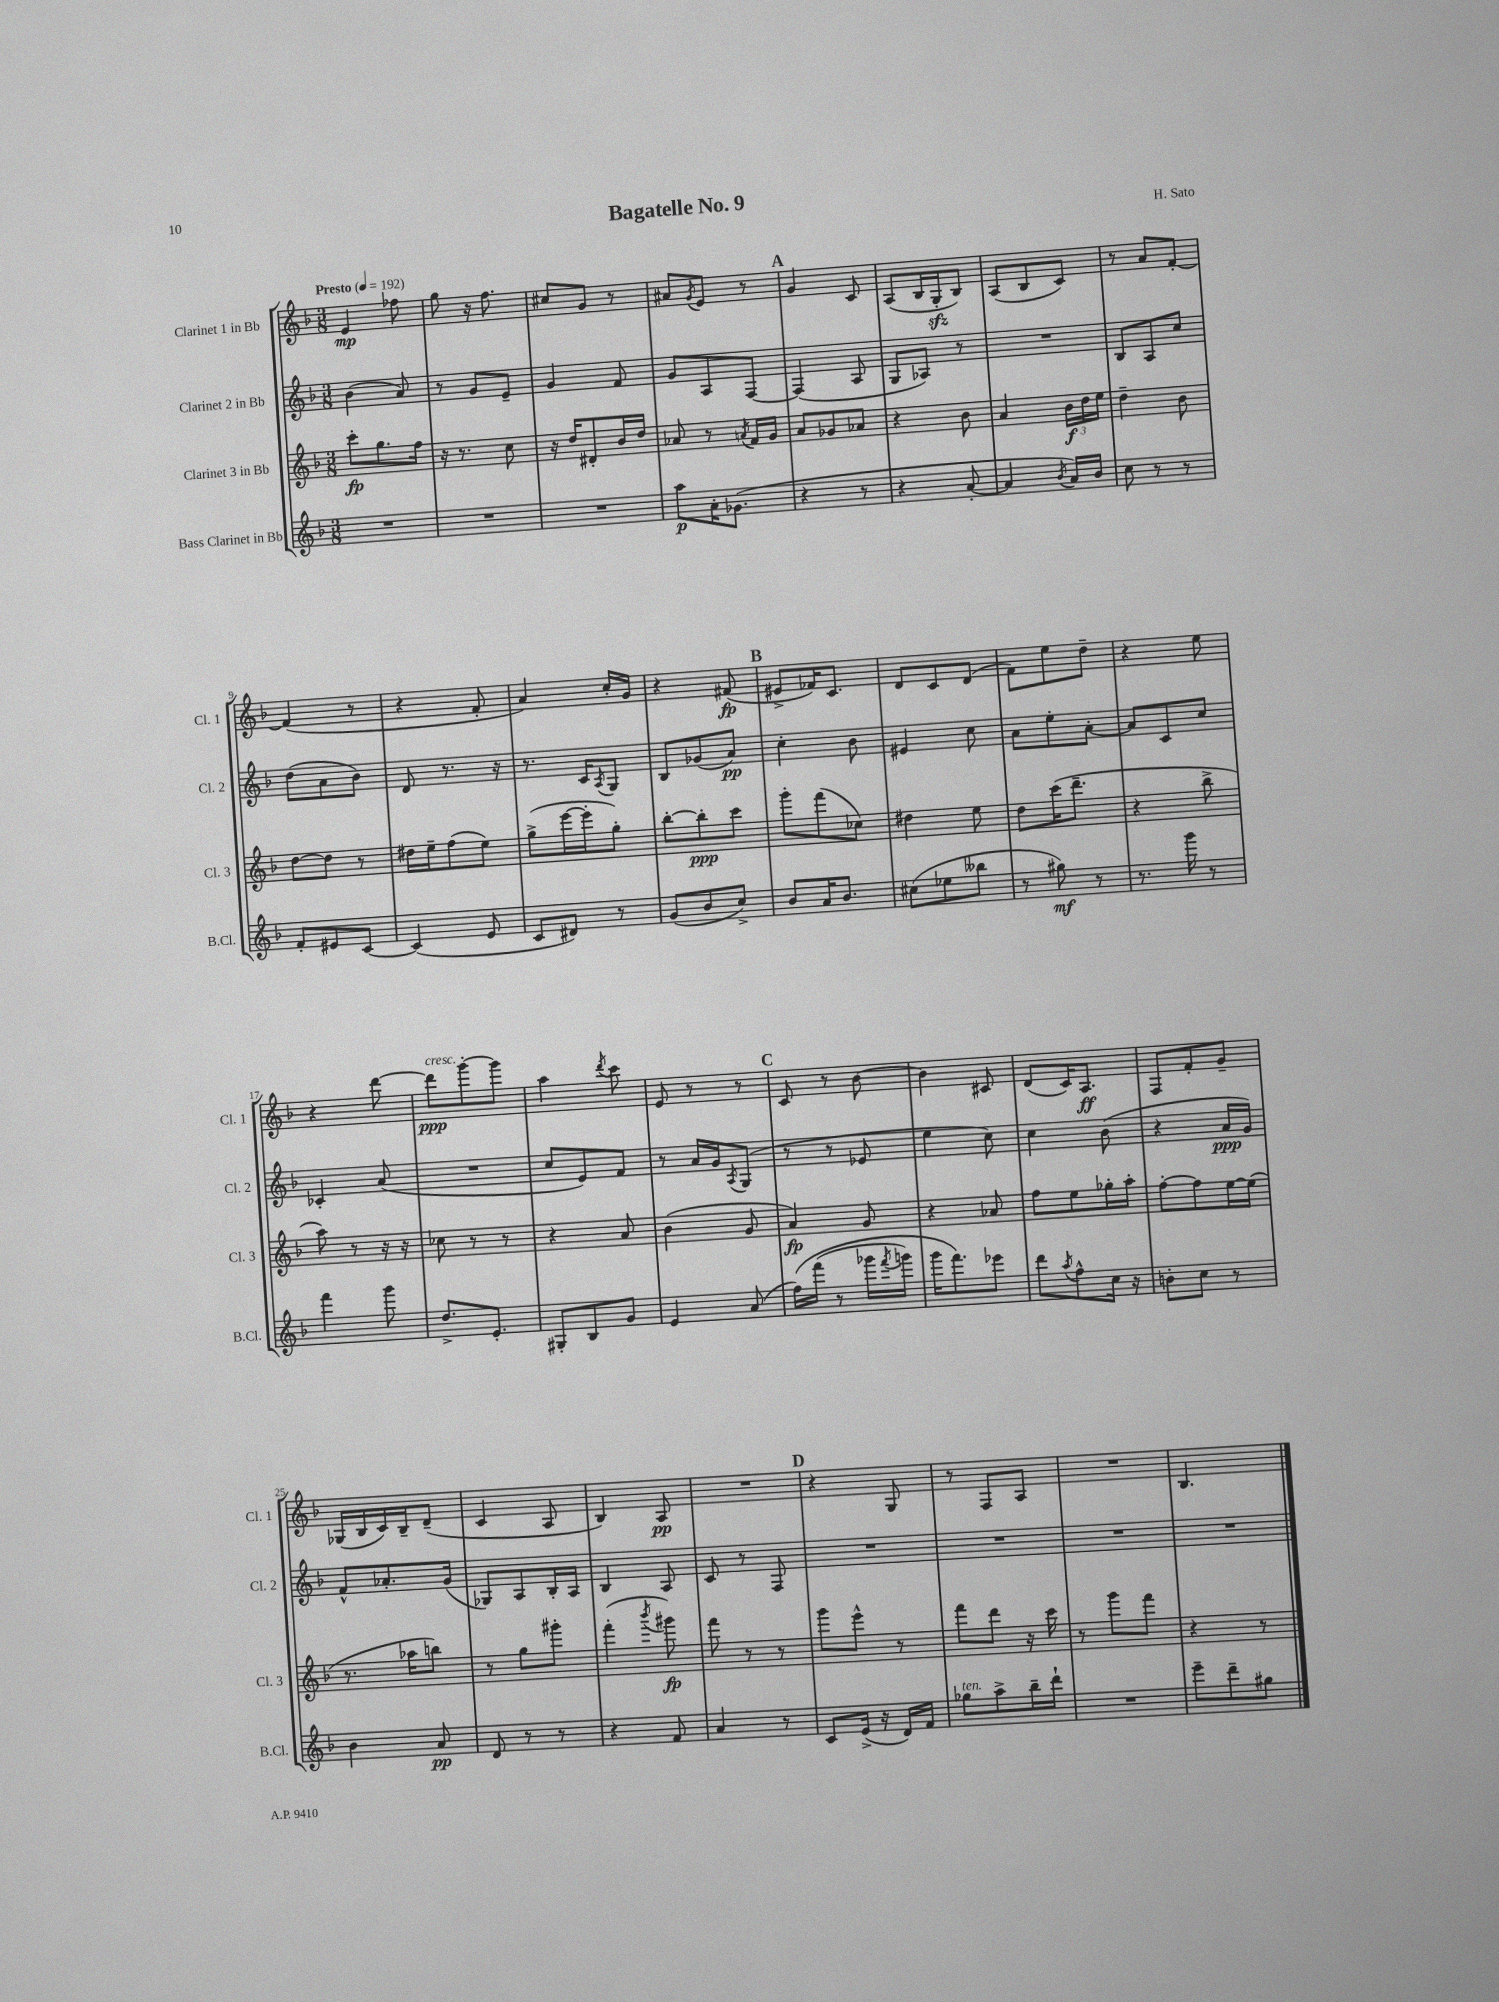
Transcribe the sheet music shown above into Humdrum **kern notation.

**kern	**dynam	**kern	**dynam	**kern	**dynam	**kern	**dynam
*part4	*part4	*part3	*part3	*part2	*part2	*part1	*part1
*staff4	*staff4	*staff3	*staff3	*staff2	*staff2	*staff1	*staff1
*I"Bass Clarinet in Bb	*	*I"Clarinet 3 in Bb	*	*I"Clarinet 2 in Bb	*	*I"Clarinet 1 in Bb	*
*I'B.Cl.	*	*I'Cl. 3	*	*I'Cl. 2	*	*I'Cl. 1	*
*clefG2	*	*clefG2	*	*clefG2	*	*clefG2	*
*k[b-]	*	*k[b-]	*	*k[b-]	*	*k[b-]	*
*M3/8	*	*M3/8	*	*M3/8	*	*M3/8	*
*MM192	*	*MM192	*	*MM192	*	*MM192	*
=1	=1	=1	=1	=1	=1	=1	=1
!	!	!	!	!	!	!LO:TX:a:B:t=Presto	!
4.r	.	8ccc'\L	fp	(4b-\	.	4e/	mp
.	.	8.gg\	.	.	.	.	.
.	.	.	.	8a/)	.	8ff-X\	.
.	.	16ff\Jk	.	.	.	.	.
=2	=2	=2	=2	=2	=2	=2	=2
4.r	.	16r	.	8r	.	8gg\	.
.	.	8.r	.	.	.	.	.
.	.	.	.	8g/L	.	16r	.
.	.	.	.	.	.	8.ff\	.
.	.	8cc\	.	8e~/J	.	.	.
=3	=3	=3	=3	=3	=3	=3	=3
4.r	.	16r	.	4g/	.	8cc#X/L	.
.	.	16dd/KL	.	.	.	.	.
.	.	8d#X'/	.	.	.	8g/J	.
.	.	16b-/L	.	8f/	.	8r	.
.	.	16dd/JJ	.	.	.	.	.
=4	=4	=4	=4	=4	=4	=4	=4
8aa\L	p	8a-X/	.	8g/L	.	8a#X/L	.
.	.	.	.	.	.	8qg/	.
16a'\K	.	8r	.	8A/	.	8e/J	.
(8.g-X\J	.	.	.	.	.	.	.
.	.	8qan/	.	.	.	.	.
.	.	16f/LL	.	[8F/J	.	8r	.
.	.	16g/JJ	.	.	.	.	.
!!LO:REH:place=s1:t=A
=5	=5	=5	=5	=5	=5	=5	=5
4r	.	8a/L	.	(4F/]	.	4g/	.
.	.	8g-X/	.	.	.	.	.
8r	.	8a-X/J	.	8A/	.	8c/	.
=6	=6	=6	=6	=6	=6	=6	=6
4r	.	4r	.	8G/L	.	(8A/L	.
.	.	.	.	8A-X/J)	.	16B-/L	.
.	.	.	.	.	.	16Gzz'/J	.
[8a'/	.	8b-\	.	8r	.	8B-/J)	.
=7	=7	=7	=7	=7	=7	=7	=7
4a/]	.	4a/	.	4.r	.	(8A/L	.
.	.	.	.	.	.	8B-/	.
8qb-/	.	.	.	.	.	.	.
16a/LL)	.	24b-\LL	f	.	.	8c/J)	.
.	.	24dd\	.	.	.	.	.
16b-/JJ	.	.	.	.	.	.	.
.	.	24ee\JJ	.	.	.	.	.
=8	=8	=8	=8	=8	=8	=8	=8
8cc\	.	4dd~\	.	8B-/L	.	8r	.
8r	.	.	.	8A/	.	8a/L	.
8r	.	8b-\	.	8cc/J	.	[8f'/J	.
!!LO:LB:g=z
=9	=9	=9	=9	=9	=9	=9	=9
8f'/L	.	[8dd\L	.	(8dd\L	.	(4f/]	.
8e#X/	.	8dd\J]	.	8a\	.	.	.
[8c/J	.	8r	.	8b-\J)	.	8r	.
=10	=10	=10	=10	=10	=10	=10	=10
(4c/]	.	16dd#X\LL	.	8d/	.	4r	.
.	.	16ee~\J	.	.	.	.	.
.	.	(8ff\	.	8.r	.	.	.
8e/	.	8ee\J)	.	.	.	8f'/	.
.	.	.	.	16r	.	.	.
=11	=11	=11	=11	=11	=11	=11	=11
8c/L	.	(8gg^\L	.	8.r	.	4a/)	.
8d#X/J)	.	[16eee\L	.	.	.	.	.
.	.	16eee'\J]	.	16c/KL	.	.	.
.	.	.	.	8qA/	.	.	.
8r	.	8gg'\J)	.	8G/J	.	16cc'/LL	.
.	.	.	.	.	.	16g/JJ	.
=12	=12	=12	=12	=12	=12	=12	=12
(8g/L	.	[8bb-'\L	.	8B-/L	.	4r	.
8b-/	.	8bb-'\]	ppp	(8g-X/	.	.	.
8cc^/J)	.	8ccc\J	.	8a/J)	pp	(8f#X/	fp
!!LO:REH:place=s1:t=B
=13	=13	=13	=13	=13	=13	=13	=13
8b-/L	.	8ggg'\L	.	4cc'\	.	8e#X^/L	.
16a/K	.	(8fff\	.	.	.	16f-X/K)	.
8.b-/J	.	.	.	.	.	8.c/J	.
.	.	8cc-X\J)	.	8b-\	.	.	.
=14	=14	=14	=14	=14	=14	=14	=14
(8cc#X\L	.	4dd#X\	.	4e#X/	.	8d/L	.
8ee-X\	.	.	.	.	.	8c/	.
8bb--X\J	.	8ee\	.	8cc\	.	(8d/J	.
=15	=15	=15	=15	=15	=15	=15	=15
8r	.	8dd\L	.	8a\L	.	8f\L)	.
8gg#X\)	mf	(16ccc\K	.	8ee'\	.	8ee\	.
.	.	8.ddd~\J	.	.	.	.	.
8r	.	.	.	[8a'\J	.	8dd~\J	.
=16	=16	=16	=16	=16	=16	=16	=16
8.r	.	4r	.	8a/L]	.	4r	.
.	.	.	.	8c/	.	.	.
16ggg\	.	.	.	.	.	.	.
8r	.	8bb-^\	.	8cc/J	.	8ee\	.
!!LO:LB:g=z
=17	=17	=17	=17	=17	=17	=17	=17
4fff\	.	8aa\)	.	4c-X'/	.	4r	.
.	.	8r	.	.	.	.	.
8ggg\	.	16r	.	(8a/	.	[8ddd\	.
.	.	16r	.	.	.	.	.
=18	=18	=18	=18	=18	=18	=18	=18
!	!	!	!	!	!	!LO:TX:a:i:t=cresc.	!
8.dd^/L	.	8cc-X\	.	4.r	.	8ddd\L]	ppp
.	.	8r	.	.	.	[8ggg'\	.
8.e'/J	.	.	.	.	.	.	.
.	.	8r	.	.	.	8ggg\J]	.
=19	=19	=19	=19	=19	=19	=19	=19
8G#X'/L	.	4r	.	8cc/L	.	4aa\	.
8B-/	.	.	.	8e/)	.	.	.
.	.	.	.	.	.	8qddd/	.
8g/J	.	8a/	.	8f/J	.	8ccc\	.
=20	=20	=20	=20	=20	=20	=20	=20
4e/	.	(4b-\	.	8r	.	8e/	.
.	.	.	.	16a/LL	.	8r	.
.	.	.	.	16g/J	.	.	.
.	.	.	.	8qA/	.	.	.
(8a/	.	8g/	.	(8G/J	.	8r	.
!!LO:REH:place=s1:t=C
=21	=21	=21	=21	=21	=21	=21	=21
(16ff\LL)	.	4a/)	fp	8r	.	8c/	.
(16fff\JJ	.	.	.	.	.	.	.
8r	.	.	.	8r	.	8r	.
16ggg-X\LL	.	8g/	.	8e-X/	.	[8b-\	.
8qfff/	.	.	.	.	.	.	.
16gggn\JJ)	.	.	.	.	.	.	.
=22	=22	=22	=22	=22	=22	=22	=22
16ggg\KL	.	4r	.	4ee\	.	4b-\]	.
8.fff\)	.	.	.	.	.	.	.
8eee-X\J	.	8a-X/	.	8cc\)	.	8c#X/	.
=23	=23	=23	=23	=23	=23	=23	=23
8ddd\L	.	8ff\L	.	4cc\	.	(8d/L	.
8qaa/	.	.	.	.	.	.	.
8ff^^\	.	8ee\	.	.	.	16c/K)	.
.	.	.	.	.	.	8.A/J	ff
16cc\Jk	.	16gg-X'\L	.	(8b-\	.	.	.
16r	.	16aa'\JJ	.	.	.	.	.
=24	=24	=24	=24	=24	=24	=24	=24
8bn'\L	.	[8ff'\L	.	4r	.	8F/L	.
8cc\J	.	8ff\]	.	.	.	8f'/	.
8r	.	[16ee\L	.	16a/LL	ppp	8g~/J	.
.	.	(16ee\JJ]	.	16g/JJ)	.	.	.
!!LO:LB:g=z
=25	=25	=25	=25	=25	=25	=25	=25
4b-\	.	8.r	.	8f^^/L	.	(16G-X/LL	.
.	.	.	.	.	.	16B-/	.
.	.	.	.	8.a-X'/	.	16c/)	.
.	.	16aa-X\KL	.	.	.	16B-~/J	.
8a/	pp	8bbn\J)	.	.	.	(8d~/J	.
.	.	.	.	(16g/Jk	.	.	.
=26	=26	=26	=26	=26	=26	=26	=26
8d/	.	8r	.	8G-X/L)	.	4c/	.
8r	.	8gg\L	.	8A/	.	.	.
8r	.	8ggg#X'\J	.	16B-'/L	.	8A/	.
.	.	.	.	16A/JJ	.	.	.
=27	=27	=27	=27	=27	=27	=27	=27
4r	.	(4fff'\	.	4B-/	.	4B-/)	.
.	.	8qbbb-/	.	.	.	.	.
8f/	.	8ggg#X\)	fp	8A/	.	8A/	pp
=28	=28	=28	=28	=28	=28	=28	=28
4a/	.	8fff\	.	8c/	.	4.r	.
.	.	8r	.	8r	.	.	.
8r	.	8r	.	8F/	.	.	.
!!LO:REH:place=s1:t=D
=29	=29	=29	=29	=29	=29	=29	=29
8c/L	.	8ggg\L	.	4.r	.	4r	.
(16e^/Jk	.	8eee^^\J	.	.	.	.	.
16r	.	.	.	.	.	.	.
16d/LL)	.	8r	.	.	.	8G/	.
16f/JJ	.	.	.	.	.	.	.
=30	=30	=30	=30	=30	=30	=30	=30
!LO:TX:a:i:t=ten.	!	!	!	!	!	!	!
8gg-X\L	.	8fff\L	.	4.r	.	8r	.
8aa^\	.	8ddd\J	.	.	.	8F/L	.
16bb-~\L	.	16r	.	.	.	8A/J	.
16ddd`\JJ	.	16ccc\	.	.	.	.	.
=31	=31	=31	=31	=31	=31	=31	=31
4.r	.	8r	.	4.r	.	4.r	.
.	.	8ggg\L	.	.	.	.	.
.	.	8fff\J	.	.	.	.	.
=32	=32	=32	=32	=32	=32	=32	=32
8eee~\L	.	4r	.	4.r	.	4.B-/	.
8ddd~\	.	.	.	.	.	.	.
8gg#X\J	.	8r	.	.	.	.	.
==	==	==	==	==	==	==	==
*-	*-	*-	*-	*-	*-	*-	*-
